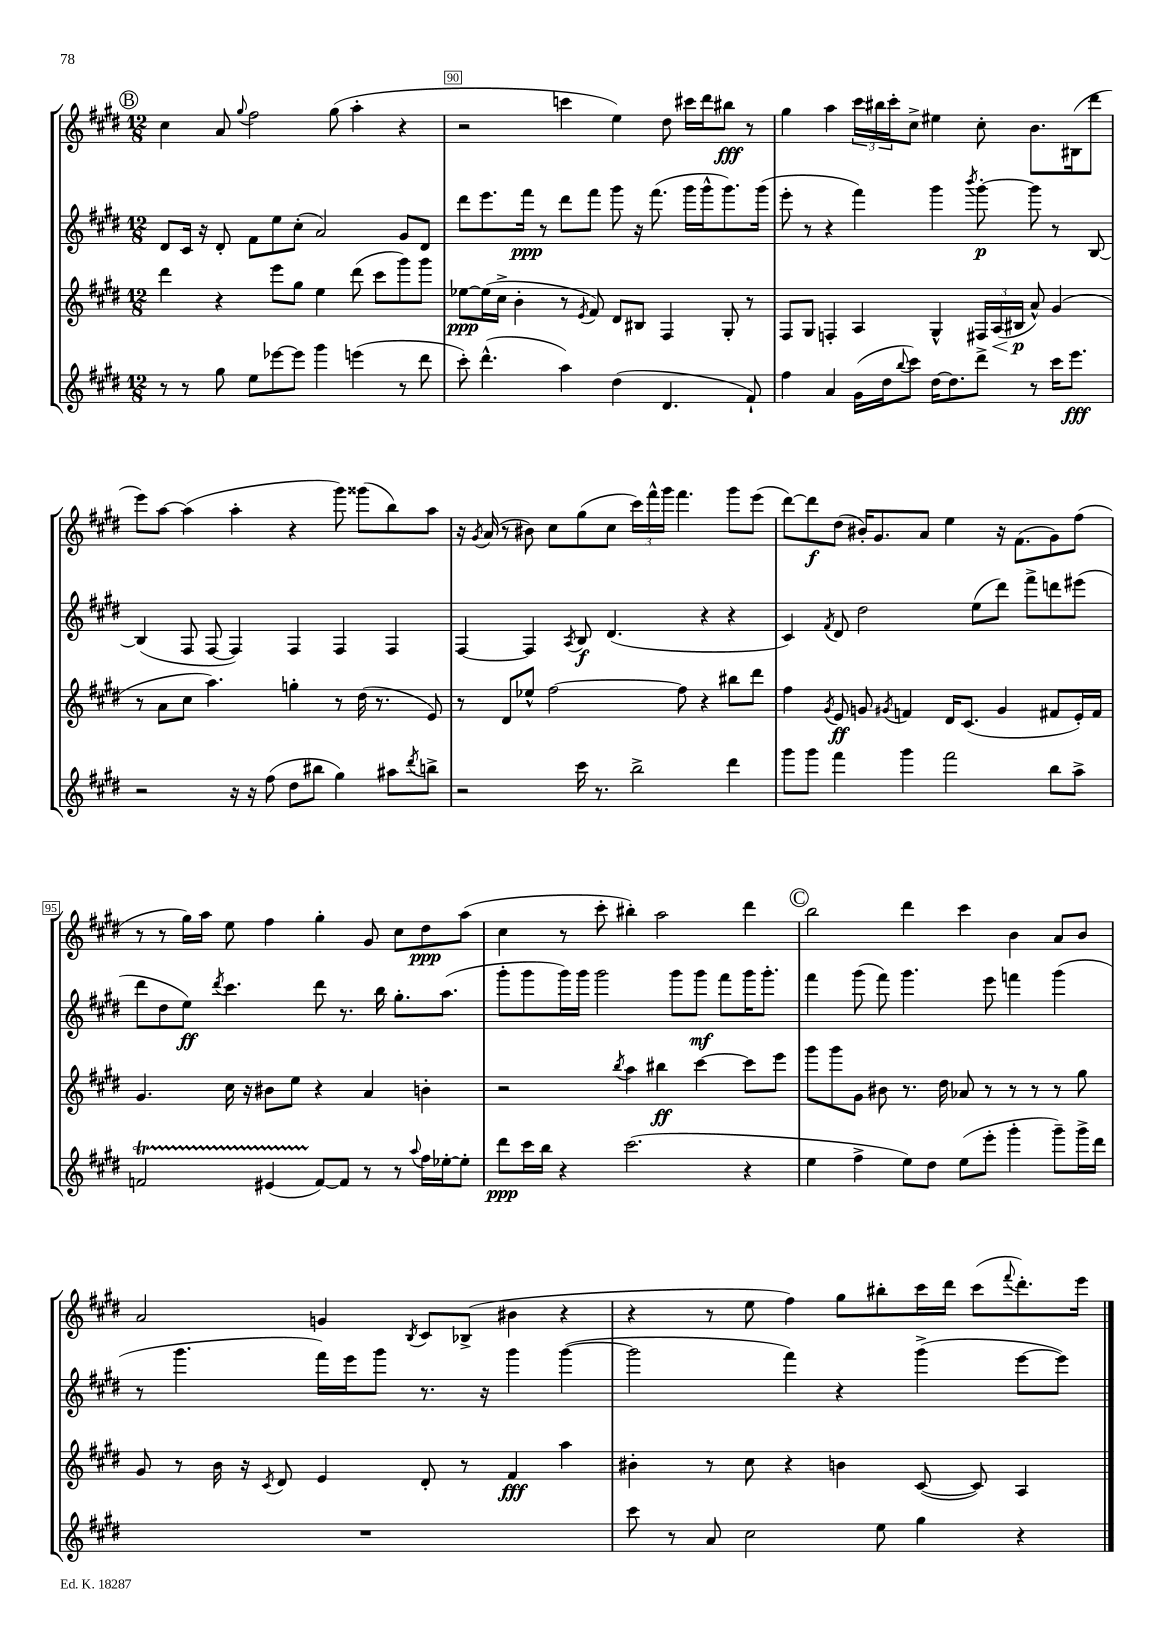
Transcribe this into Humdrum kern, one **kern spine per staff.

**kern	**kern	**kern	**kern
*staff4	*staff3	*staff2	*staff1
*clefG2	*clefG2	*clefG2	*clefG2
*k[f#c#g#d#]	*k[f#c#g#d#]	*k[f#c#g#d#]	*k[f#c#g#d#]
*M12/8	*M12/8	*M12/8	*M12/8
8r	4ddd#	8d#	4cc#
8r	.	16c#	.
.	.	16r	.
8gg#	4r	8d#'	8a
.	.	.	8qqgg#
8ee	.	8f#	2ff#
[8eee-	8eee	8ee	.
8eee-]	8gg#	(8cc#'	.
4ggg#	4ee	2a)	.
.	.	.	(8gg#
(4eee	(8ddd#	.	4aa'
.	8ccc#	.	.
8r	8ggg#)	8g#	4r
8ddd#	8ggg#	8d#	.
=	=	=	=
8ccc#')	[8ee-	8ddd#	2r
(4.ddd#^^	(16ee-]	8.eee	.
.	16cc#^	.	.
.	4b'	.	.
.	.	16fff#	.
.	.	8r	.
4aa)	8r	8ddd#	4ccc
.	8qe	.	.
.	8f#)	8fff#	.
(4dd#	8d#	8ggg#	4ee)
.	8B#	16r	.
.	.	(8.fff#	.
4.d#	4F#	.	8dd#
.	.	16ggg#	16ccc#
.	.	16ggg#^^	16ddd#
.	8G#'	8.ggg#)	8bb#
8f#`)	8r	.	8r
.	.	(16ggg#	.
=	=	=	=
4ff#	8F#	8eee'	4gg#
.	8G#	8r	.
4a	4F'	4r	4aa
(16g#	4A	4fff#)	24ccc#
.	.	.	24bb#
16dd#	.	.	.
.	.	.	24ccc#'
8qqbb	.	.	.
8ccc#)	.	.	8cc#^
[16dd#	4G#^^	4ggg#	4ee#
8.dd#]	.	.	.
.	.	8qbbb	.
8ddd#^	24F#	[8ggg#'	8cc#'
.	(24A	.	.
.	24B#	.	.
8r	8a^^)	8ggg#]	8.b
16ccc#	(4g#	8r	.
8.eee	.	.	(16B#
.	.	[8B	8ddd#
=	=	=	=
2r	8r	(4B]	8eee)
.	8a	.	[8aa
.	8cc#	8F#	(4aa]
.	4.aa)	[8F#	.
16r	.	4F#])	4aa'
16r	.	.	.
(8ff#	.	.	.
8dd#	4gg'	4F#	4r
8bb#	.	.	.
4gg#)	8r	4F#	8ggg#)
.	(16dd#	.	(8ggg##
.	8.r	.	.
8aa#	.	4F#	8bb)
8qddd#	.	.	.
8bb^	8e)	.	8aa
=	=	=	=
2r	8r	[4F#	16r
.	.	.	8qg#
.	.	.	(16a
.	8d#	.	8r
.	8ee-^^	4F#]	8b#)
.	[2ff#	.	8cc#
.	.	8qA	.
16ccc#	.	8B	(8gg#
8.r	.	.	.
.	.	(4.d#	8cc#
2bb^	.	.	24ccc#)
.	.	.	24fff#^^
.	.	.	24ggg#
.	8ff#]	.	4.fff#
.	4r	4r	.
4ddd#	8bb#	4r	8ggg#
.	8ddd#	.	(8eee
=	=	=	=
8ggg#	4ff#	4c#)	[8ddd#)
8ggg#	.	.	8ddd#]
.	8qg#	8qf#	.
4fff#	8e	8d#	(8dd#
.	8g	2dd#	16b#')
.	.	.	8.g#
.	8qg#	.	.
4ggg#	4f	.	.
.	.	.	8a
2fff#	16d#	.	4ee
.	(8.c#	.	.
.	.	(8ee	.
.	4g#	8ddd#)	16r
.	.	.	(8.f#
.	.	8fff#^	.
8bb	8f#	8ddd	8g#)
8aa^	16e')	(8eee#	(8ff#
.	16f#	.	.
=	=	=	=
2f	4.g#	8ddd#	8r
.	.	8dd#	8r
.	.	8ee)	16gg#)
.	.	.	16aa
.	.	8qddd#	.
.	16cc#	4.ccc#	8ee
.	16r	.	.
(4e#	8b#	.	4ff#
.	8ee	.	.
[8f)	4r	8ddd#	4gg#'
8f]	.	8.r	.
8r	4a	.	8g#
.	.	16bb	.
8r	.	8.gg#'	8cc#
8qqaa	.	.	.
16ff#	4b'	.	8dd#
[16ee-'	.	(8.aa	.
8ee-']	.	.	(8aa
=	=	=	=
8ddd#	2r	8ggg#'	4cc#
16ccc#	.	8ggg#	.
16bb	.	.	.
4r	.	16ggg#)	8r
.	.	16ggg#	.
.	.	2ggg#	8ccc#'
.	8qbb	.	.
(2.ccc#	4aa	.	4bb#')
.	4bb#	.	2aa
.	.	8ggg#	.
.	[4ccc#	8ggg#	.
.	.	8fff#	.
4r	8ccc#]	16ggg#	4ddd#
.	.	8.ggg#'	.
.	8eee	.	.
=	=	=	=
4ee	8ggg#	4fff#	2bb
.	8ggg#	.	.
4ff#^	8g#	(8ggg#	.
.	8b#	8fff#)	.
8ee)	8.r	4.ggg#	4ddd#
8dd#	.	.	.
.	16dd#	.	.
(8ee	8a-	.	4ccc#
8eee'	8r	8eee	.
4ggg#'	8r	4fff	4b
.	8r	.	.
8ggg#~)	8r	(4ggg#	8a
16ggg#^	8gg#	.	8b
16ddd#	.	.	.
=	=	=	=
1.r	8g#	8r	2a
.	8r	4.ggg#	.
.	16b	.	.
.	16r	.	.
.	8qc#	.	.
.	8d#	.	.
.	4e	16fff#)	4g
.	.	16eee	.
.	.	8ggg#	.
.	.	.	8qB
.	8d#'	8.r	8c#
.	8r	.	(8B-^
.	.	16r	.
.	4f#	4ggg#	4b#
.	4aa	([4ggg#	4r
=	=	=	=
8ccc#	4b#'	2ggg#]	4r
8r	.	.	.
8a	8r	.	8r
2cc#	8cc#	.	8ee
.	4r	4fff#)	4ff#)
.	4b	4r	8gg#
8ee	.	.	8bb#'
4gg#	([8c#	(4ggg#^	16ccc#
.	.	.	16ddd#
.	8c#])	.	(8ccc#
.	.	.	8qqfff#
4r	4A	[8eee	8.ddd#')
.	.	8eee])	.
.	.	.	16eee
==	==	==	==
*-	*-	*-	*-
